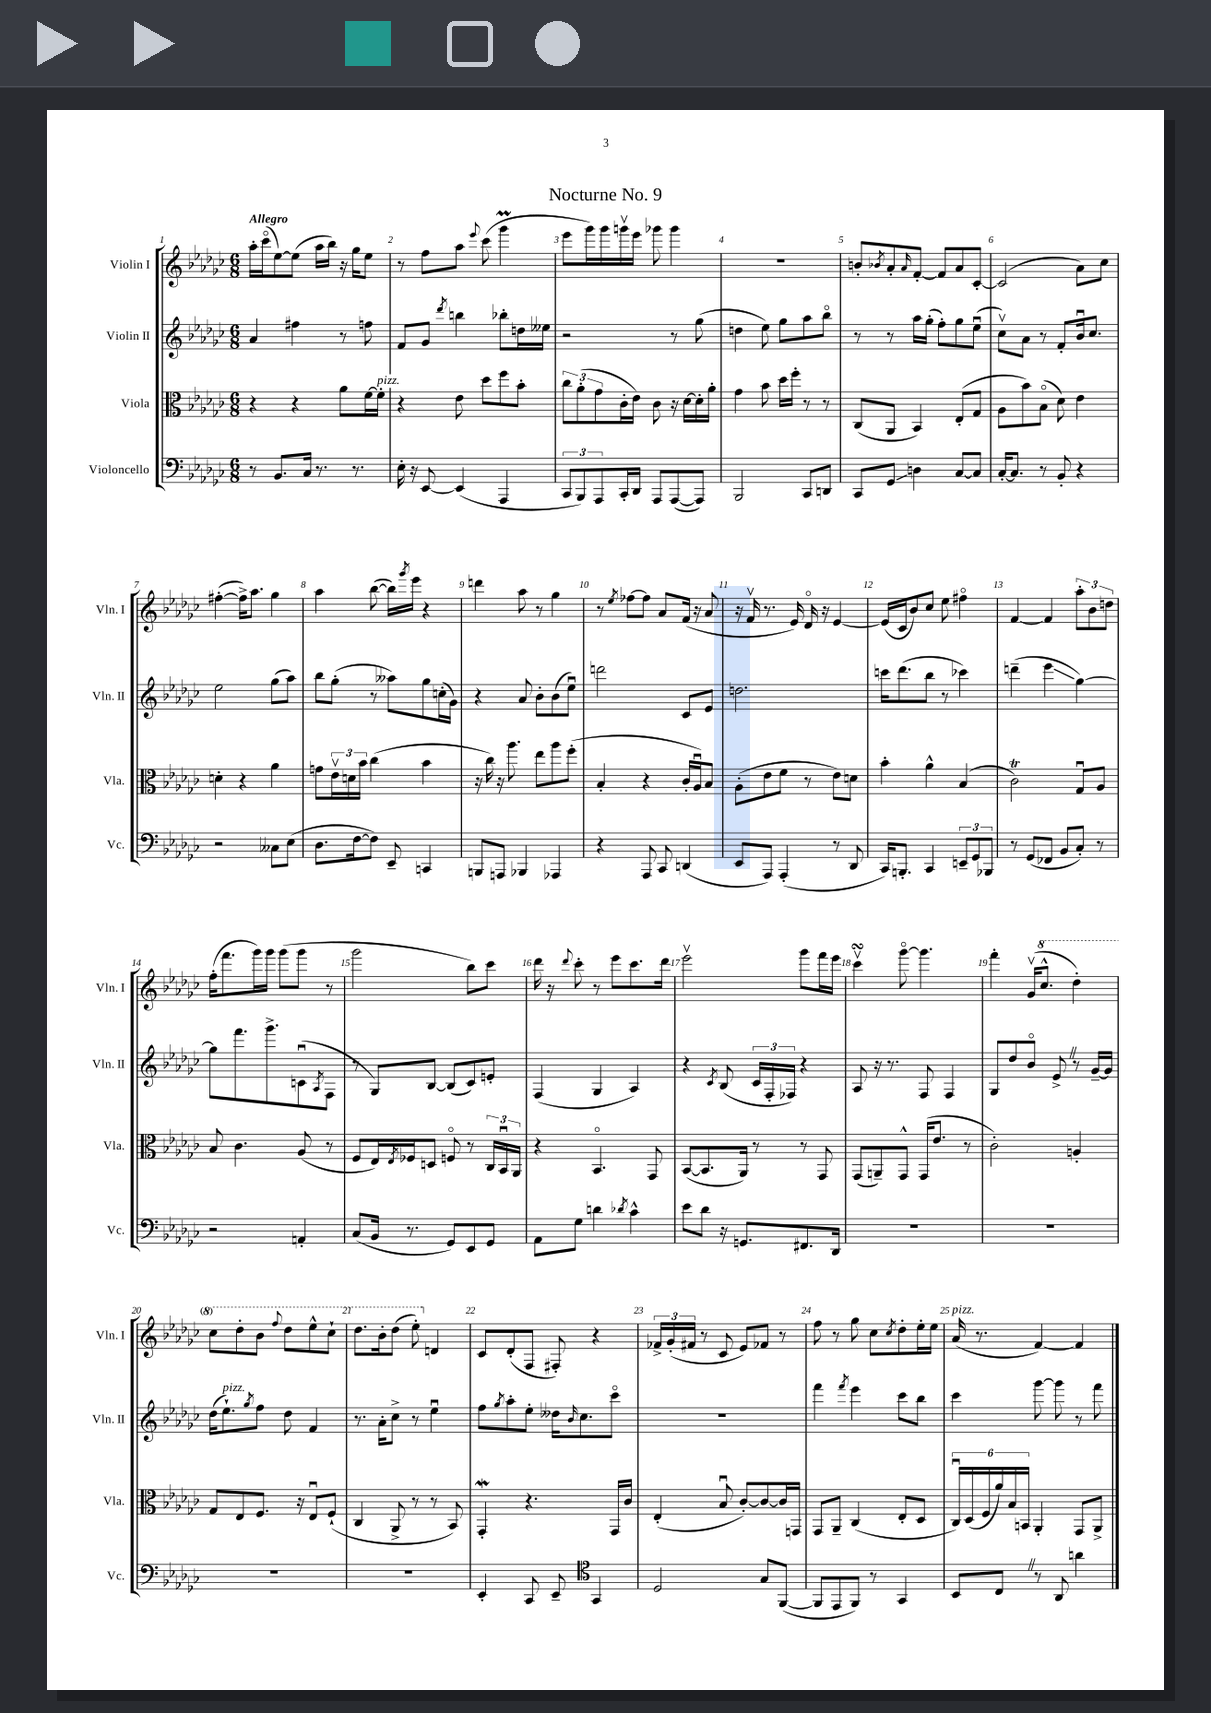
\header { title = "Nocturne No. 9" }
<<
\new StaffGroup <<
\new Staff = "s0" \with { instrumentName = "Violin I" shortInstrumentName = "Vln. I" } {
    \clef treble \key ges \major \numericTimeSignature \time 6/8 \tempo "Allegro"
    aes''16-. ces'''16\flageolet( ees''8~) ees''8( aes''16 bes''16) r16 ges''16 ees''8 |
    r8 f''8 aes''8 \appoggiatura { ees'''8 } ces'''8( ges'''4\prall |
    ees'''8 ges'''16) ges'''16 g'''16\upbow ees'''16 ges'''8 ges'''4 |
    R2. |
    b'8-. \acciaccatura { bes'8 } aes'8-. \grace { aes'16 } f'8~-. f'8 aes'8 ces'8~-. |
    ces'2( aes'8) ces''8 |
    fis''4~-.( fis''16->) aes''8. ges''4 |
    aes''4 bes''8~( bes''16) \acciaccatura { ges'''8 } ees'''16 r4 |
    d'''4 aes''8 r8 ges''4 |
    r8 \acciaccatura { ees''8 } fes''8~ fes''8 aes'8 f'16( r16 aes'8 |
    r16 f'16\upbow r8. ees'16) des'16\flageolet r16 ees'4~ |
    ees'16( ces'16 bes'8) ces''8 ees''8 fis''4\flageolet |
    f'4~ f'4 \tuplet 3/2 { aes''8-. bes'8 d''8 } |
    f''16-.( f'''8. ges'''16) ges'''16 ges'''8( ges'''8 r8 |
    ges'''2 bes''8) ces'''8 |
    des'''16 r16 \appoggiatura { des'''8 } ces'''8-. r8 ees'''8 ces'''8. des'''16 |
    ees'''2\upbow ges'''8 f'''16 ees'''16 |
    ces'''4\upbow\turn ges'''8~\flageolet ges'''4. |
    f'''4-. ges'16\upbow( \ottava #1 ces'''8.-^ des'''4-.) |
    ces'''8 des'''8-. bes''8 \appoggiatura { f'''8 } des'''8 ees'''8-^ ces'''8-! |
    des'''8. bes''16-. des'''8( ees'''8-.) \ottava #0 d'4 |
    ces'8 des'8-.( f8 fis8-.) r4 |
    \tuplet 3/2 { fes'16-> ges'16-.( fis'16 } r8 ces'8 ees'8) fes'8 r8 |
    f''8 r8 ges''8 ces''8 \acciaccatura { ces''8 } des''8-. ees''16-. ees''16 |
    aes'16^\markup { \italic "pizz." }( r8. f'4~) f'4 \bar "|." |
}
\new Staff = "s1" \with { instrumentName = "Violin II" shortInstrumentName = "Vln. II" } {
    \clef treble \key ges \major \numericTimeSignature \time 6/8
    aes'4 fis''4 r8 f''8 |
    f'8 ges'8 \acciaccatura { des'''8 } b''4 bes''8-. d''16 eeses''16 |
    r2 r8 ges''8( |
    d''4 ees''8) ges''8 aes''8 bes''8\flageolet |
    r8 r8 aes''16 ges''16-.( f''8-.) ges''8 ees''8\downbow( |
    ces''8\upbow) aes'8 r8 f'8-. bes'16\downbow ces''8. |
    ees''2 ges''8( aes''8) |
    bes''8 ges''8-.( r8 aeses''8) ges''8 c''16-.( ges'16) |
    r4 aes'8 bes'8-. bes'8( ees''8\downbow) |
    d'''2 ces'8 ees'8 |
    d''2. |
    c'''16 des'''8.( bes''8 r8 ces'''4) |
    d'''4--( ees'''4\glissando ges''4~) |
    ges''8 f'''8. ges'''8.-> c'8\downbow( \acciaccatura { aes8 } f8 |
    r8 ges8) bes8~ bes8( ces'8) e'8-. |
    f4( ges4 aes4) |
    r4 \acciaccatura { ces'8 } bes8( \tuplet 3/2 { ces'16 f16-. fes16) } r4 |
    aes8 r16 r8. f8 f4 |
    ges8 des''8 bes'8\flageolet ees'8-> \once \override BreathingSign.text = \markup { \musicglyph "scripts.caesura.straight" } \breathe r8 ges'16~-- ges'16 |
    des''16( ees''8.-!^\markup { \italic "pizz." }) \acciaccatura { ges''8 } f''8 des''8 f'4 |
    r8. aes'16-. ces''8-> r8 ees''4\downbow |
    f''8 \acciaccatura { ges''8 } aes''8-. ees''8-. deses''16 \grace { bes'16 } ces''8. ces'''8\flageolet |
    R2. |
    f'''4 \acciaccatura { f'''8 } ees'''4 ces'''8 bes''8 |
    ces'''4 ges'''8~ ges'''8 r8 f'''8 \bar "|." |
}
\new Staff = "s2" \with { instrumentName = "Viola" shortInstrumentName = "Vla." } {
    \clef alto \key ges \major \numericTimeSignature \time 6/8
    r4 r4 aes'8 f'16~ f'16-.^\markup { \italic "pizz." } |
    r4 ees'8 des''8 f''8 bes'8-. |
    \tuplet 3/2 { ces''8 aes'8-.( ges'8 } ces'16-. ees'16) ces'8 r16 des'16~ des'16-. aes'16-. |
    ges'4 bes'8 des''16 f''16-. r8 r8 |
    ces8( aes,8 bes,4) ees8-.( ges8 |
    aes8 bes'8) bes8\flageolet( des'8) ees'4 |
    d'4-. r4 aes'4 |
    g'8 \tuplet 3/2 { ees'16\upbow d'16 bes'16 } ces''4( bes'4 |
    r16 ces''16) r16 aes''8. ees''8 aes''8 f''8-.( |
    bes4-. r4 ces'16-. aes16\downbow) bes8 |
    aes8-.( ees'8 f'8 r8 ees'8) d'8 |
    bes'4-. aes'4-^ bes4( |
    ces'2\trill) ges8\downbow aes8 |
    bes8 ces'4. aes8( r8 |
    f8 ees16) \acciaccatura { ees8 } fes16 d8 f8\flageolet r8 \tuplet 3/2 { ces16 bes,16\downbow aes,16 } |
    r4 bes,4.\flageolet ges,8 |
    bes,8~( bes,8. aes,16) r8 r8 ges,8 |
    ges,8( a,8--) ges,8-^ ges,16( ees'8. r8 |
    ces'2-.) a4-. |
    ges8 ees8 f8. r16 ees8\downbow f8-!( |
    ces4 aes,8-> r8 r8 bes,8) |
    ges,4-.\mordent r4. ges,16 ces'16 |
    ees4-.( bes8\downbow ces'8~-.) ces'8~ ces'16 g,16 |
    ges,8 aes,8-- ces4( ees8-. des8 |
    \tuplet 6/4 { ces16\downbow) des16( f16 aes'16) bes16 b,16 } aes,4-. ges,8 aes,8-> \bar "|." |
}
\new Staff = "s3" \with { instrumentName = "Violoncello" shortInstrumentName = "Vc." } {
    \clef bass \key ges \major \numericTimeSignature \time 6/8
    r8 bes,8. ces16 r8. r8. |
    ees16-. r16 ees,8~ ees,4( aes,,4 |
    \tuplet 3/2 { ces,8 bes,,8) aes,,8 } ces,16-. des,16 aes,,8 aes,,8~( aes,,8) |
    bes,,2 ces,8 d,8 |
    ces,8 ges,8\glissando d4 ces8~ ces8 |
    ces16~-. ces8. r8 bes,8-. r4 |
    r2 ceses8 ees8( |
    des8. f16~ f8) ees,8-- c,4 |
    b,,8 a,,8 bes,,4 aes,,4 |
    r4 aes,,8 ces,8 d,4( |
    ees,8 aes,,8) aes,,4-.( r8 des,8 |
    ces,16) b,,8.-. ces,4 \tuplet 3/2 { e,8-- ges,8 bes,,8 } |
    r8 ges,8( fes,8 bes,8 ces8-.) r8 |
    r2 a,4-. |
    ces8( bes,16 r8. ges,8) ees,8 ges,8 |
    aes,8 ges8 d'4 \acciaccatura { des'8 } ces'4-^ |
    ees'8 des'8 r16 g,8. fis,8. des,16 |
    R2. |
    R2. |
    R2. |
    R2. |
    ees,4-. ces,8 ees,8-- \clef tenor ges,4 |
    des2 ges8 f,8~( |
    f,8 ees,8 f,8) r8 ges,4 |
    bes,8 ces8 \once \override BreathingSign.text = \markup { \musicglyph "scripts.caesura.straight" } \breathe r8 aes,8 a'4 \bar "|." |
}
>>
>>
\layout { \context { \Score \override BarNumber.break-visibility = ##(#f #t #t) barNumberVisibility = #all-bar-numbers-visible } }
